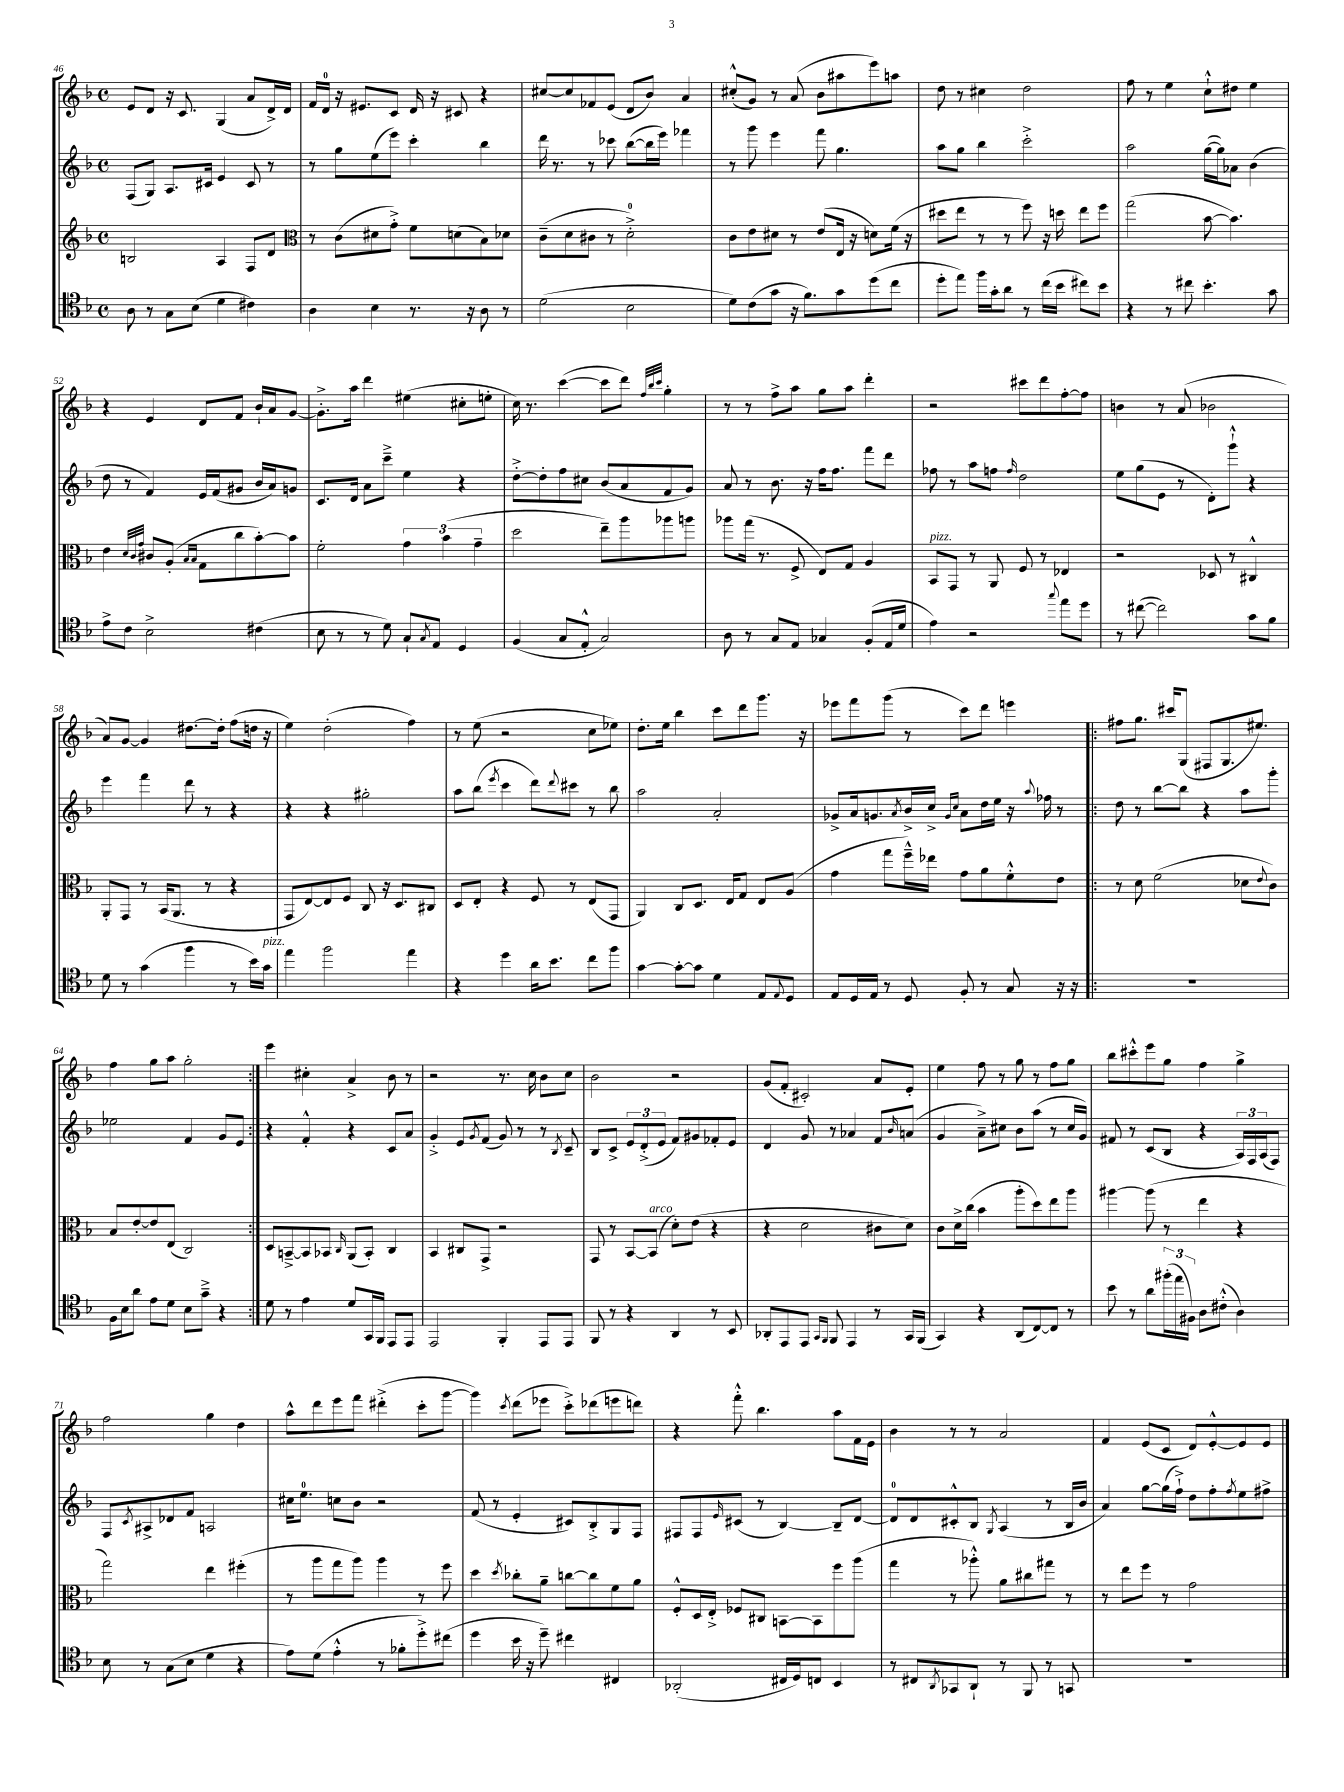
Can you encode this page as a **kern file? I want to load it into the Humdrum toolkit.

**kern	**kern	**kern	**kern
*part4	*part3	*part2	*part1
*staff4	*staff3	*staff2	*staff1
*clefC4	*clefG2	*clefG2	*clefG2
*k[b-]	*k[b-]	*k[b-]	*k[b-]
*M4/4	*M4/4	*M4/4	*M4/4
*met(c)	*met(c)	*met(c)	*met(c)
=46	=46	=46	=46
8A\	2Bn/	(8F/L	8e/L
8r	.	8G/J)	8d/J
8G\L	.	8.A/L	16r
.	.	.	8.c/
(8B-\J	.	.	.
.	.	16c#X/Jk	.
4d\	4A/	4e/	(4G/
4c#X\)	8F/L	8c#/	8a/L
.	8d/J	8r	16d^/L)
.	.	.	16d/JJ
=47	=47	=47	=47
*	*clefC3	*	*
4A\	8r	8r	16f/LL
.	.	.	16d/JJ
.	(8c\L	8gg\L	16r
.	.	.	8.e#X/L
4B-\	8d#X\	(8ee\	.
.	8g'^\J)	8eee\J)	8c/J
8.r	8f\L	4ccc'\	16d/
.	.	.	16r
.	(8dn\	.	8c#X/
16r	.	.	.
8A\	8B-\)	4bb-\	4r
8r	8d-X\J	.	.
=48	=48	=48	=48
(2d\	(8c~\L	16ddd\	[8cc#X/L
.	.	8.r	.
.	8d\	.	8cc#/]
.	8c#X\J	8r	8f-X/
.	8r	8ccc-X\	(8e/J
2B-\	2d'^\)	([8bb-\L	8d/L
.	.	16bb-\L]	8b-/J)
.	.	16eee\JJ)	.
.	.	4fff-X\	4a/
=49	=49	=49	=49
8d\L)	8c\L	8r	(8cc#X'^^/L
(8c\	8e\	8ggg\	8g/J)
8g\J	8d#X\J	4eee\	8r
16r	8r	.	(8a/
8.f\L)	.	.	.
.	(8e/L	8fff\	8b-\L
8g\	16E/Jk	4.gg\	8aa#X\
.	16r	.	.
(8dd\	8dn\L)	.	8eee\)
8cc\J	(16f\Jk	.	8aan\J
.	16r	.	.
=50	=50	=50	=50
8dd'\L	8dd#X\L	8aa\L	8dd\
8ee\J)	8ee\J	8gg\J	8r
16ff\LL	8r	4bb-\	4cc#X\
16g'\J	.	.	.
8a\J	8r	.	.
8r	8ff\)	2ccc'^\	2dd\
(16cc\LL	16r	.	.
16b-\JJ	16ddn\	.	.
8cc#X\L)	8ee\L	.	.
8b-\J	8ff\J	.	.
=51	=51	=51	=51
4r	(2gg\	2aa\	8ff\
.	.	.	8r
8r	.	.	4ee\
8cc#X\	.	.	.
4.b-'\	[8b-\	([16gg\LL	8cc`^^\L
.	.	16gg\J])	.
.	4.b-\])	8a-X\J	8dd#X\J
.	.	(4b-\	4ee\
8g\	.	.	.
!!LO:LB:g=z
=52	=52	=52	=52
8e^\L	4e\	8dd\	4r
8c\J	.	8r	.
.	32qqd/LLL	.	.
.	32qqc/	.	.
.	32qqg/JJJ	.	.
2B-^\	8c#X/L	4f/)	4e/
.	(8A'/J	.	.
.	16qqB-/LL	.	.
.	16qqB-/JJ	.	.
.	8G\L	16e/LL	8d/L
.	.	(16f/J	.
.	8cc\	8g#X/J	8f/J
(4c#X\	[8b-'\)	16b-/LL	16b-`/LL
.	.	16a/J)	16a/J
.	8b-\J]	8gn/J	[8g/J
=53	=53	=53	=53
8B-\	2f'\	8.c/L	8.g'^\L]
8r	.	.	.
.	.	16d/Jk	16aa\Jk
8r	.	8a\L	4ddd\
8d\)	.	8ccc~^\J	.
8G`/L	6g\	4ee\	(4ee#X\
8qG/	.	.	.
8E/J	.	.	.
.	(6b-\	.	.
4D/	.	4r	8cc#X'\L
.	6g~\	.	.
.	.	.	8een'\J
=54	=54	=54	=54
(4F/	2dd\	[8dd'^\L	16cc\)
.	.	.	8.r
.	.	8dd'\]	.
8G/L	.	8ff\	([4ccc\
8E'^^/J	.	8cc#X\J	.
2G/)	8ee~\L)	(8b-/L	8ccc\L]
.	8aa\	8a/	8ddd\J)
.	.	.	32qqff/LLL
.	.	.	32qqbb-/
.	.	.	32qqccc/JJJ
.	8aa-X\	8f/	4gg'\
.	8aan\J	8g/J)	.
=55	=55	=55	=55
8A\	8aa-X\L	8a/	8r
8r	(16gg\Jk	8r	8r
.	8.r	.	.
8G/L	.	8.b-\	8ff^\L
8E/J	8F^/	.	8aa\J
.	.	16r	.
4G-X/	8E/L)	16ff\KL	8gg\L
.	.	8.ff\J	.
.	8G/J	.	8aa\J
(8F'/L	4A/	8fff\L	4ddd'\
16E/L	.	8ddd\J	.
16d/JJ	.	.	.
=56	=56	=56	=56
!	!LO:TX:a:i:t=pizz.	!	!
4e\)	8BB-/L	8ff-X\	2r
.	8GG/J	8r	.
2r	8r	8aa\L	.
.	8AA/	8ffn\J	.
.	.	16qqff/	.
.	8F/	2dd\	8ccc#X\L
.	8r	.	8ddd\
8qqgg/	.	.	.
8ee\L	4E-X/	.	[8ff'\
8dd\J	.	.	8ff\J]
=57	=57	=57	=57
8r	2r	8ee\L	4bn\
([8cc#X\	.	(8gg\	.
2cc#\])	.	8e\J	8r
.	.	8r	(8a/
.	8D-X/	8d'\L)	2b-X\
.	8r	8ggg`^^\J	.
8g\L	4C#X^^/	4r	.
8f\J	.	.	.
!!LO:LB:g=z
=58	=58	=58	=58
8d\	8AA'/L	4eee\	8a/L)
8r	8GG/J	.	[8g/J
(4g\	8r	4fff\	4g/]
.	(16BB-/KL	.	.
.	8.AA/J	.	.
4ff\	.	8ddd\	[8.dd#X\L
.	8r	8r	.
.	.	.	16dd#'\Jk]
8r	4r	4r	(8ff\L
16b-\LL)	.	.	16ddn\Jk
!LO:TX:a:i:t=pizz.	!	!	!
16g\JJ	.	.	16r
=59	=59	=59	=59
4ee\	8GG/L	4r	4ee\)
.	[8E/)	.	.
2ff\	8E/]	4r	(2dd'\
.	8F/J	.	.
.	8C/	2gg#X'\	.
.	16r	.	.
.	8.D/L	.	.
4ee\	.	.	4ff\)
.	8C#X/J	.	.
=60	=60	=60	=60
4r	8D/L	8aa\L	8r
.	8E'/J	(8bb-\J	(8ee\
.	.	8qeee/	.
4dd\	4r	4ccc\	2r
16a\KL	8F/	8ddd\L)	.
8.b-\J	.	.	.
.	.	8qqddd/	.
.	8r	8ccc#X\J	.
8cc\L	(8E/L	8r	8cc\L
8ff\J	8GG/J	8bb-\	8ee-X\J)
=61	=61	=61	=61
[4g\	4AA/)	2aa\	8.dd'\L
.	.	.	16ee\Jk
8g'\L_	8C/L	.	4bb-\
8g\J]	8.D/J	.	.
4d\	.	2a'/	8ccc\L
.	16E/KL	.	.
.	8G/J	.	8ddd\
8E/L	8E/L	.	8.ggg\J
8qqE/	.	.	.
8D/J	(8A/J	.	.
.	.	.	16r
=62	=62	=62	=62
8E/L	4g\	8g-X^/L	8eee-X\L
16D/L	.	16a/k	8fff\
16E/JJ	.	8.gn/	.
8r	8gg\L	.	(8ggg\J
.	.	8qa/	.
8D/	16ff~^^\L)	16b-^/L	8r
.	16ee-X\JJ	16cc^/JJ	.
.	.	16qqg/LL	.
.	.	16qqcc/JJ	.
8F'/	8g\L	8a\L	8ccc\L)
8r	8a\	16dd\L	8ddd\J
.	.	16ee\JJ	.
8G/	8f'^^\	16r	4eeen\
.	.	8qqaa/	.
.	.	16ff-X\	.
16r	8e\J	8r	.
16r	.	.	.
=63!|:	=63!|:	=63!|:	=63!|:
1r	8r	8dd\	8ff#X\L
.	8d\	8r	8.gg\J
.	(2f\	[8bb-\L	.
.	.	.	16ccc#X/KL
.	.	8bb-\J]	(8G/J
.	.	4r	8F#X/L
.	.	.	8.G/
.	8d-X\L	8aa\L	.
.	.	.	8.ee#X/J)
.	8qqe/	.	.
.	8c\J)	8ggg'\J	.
!!LO:LB:g=z
=64	=64	=64	=64
16F\LL	8B-/L	2ee-X\	4ff\
16B-\J	.	.	.
8a\J	[8e'/	.	.
8e\L	8e/]	.	8gg\L
8d\J	(8E/J	.	8aa\J
8B-\L	2C/)	4f/	2gg'\
8g~^\J	.	.	.
4r	.	8g/L	.
.	.	8e/J	.
=65:|!	=65:|!	=65:|!	=65:|!
8d\	8D/L	4r	4eee\
8r	[8BBn~^/	.	.
4e\	8BB/]	4f'^^/	4cc#X'\
.	8BB-X/J	.	.
.	16qqC/	.	.
8d/L	(8AA/L	4r	4a^/
16GG/L	8BB-'/J)	.	.
16FF/JJ	.	.	.
8EE/L	4C/	8c/L	8b-\
8EE/J	.	8a/J	8r
=66	=66	=66	=66
2EE/	4BB-/	4g'^/	2r
.	8C#X/L	8e/L	.
.	.	8qg/	.
.	8GG^/J	(8f/J	.
4FF'/	2r	8g/)	8.r
.	.	8r	.
.	.	.	16cc\
8EE/L	.	8r	8b-\L
.	.	8qB-/	.
8EE/J	.	8c~/	8cc\J
=67	=67	=67	=67
8FF/	8GG/	8B-/L	2b-\
8r	8r	8c^/J	.
4r	[8BB-/L	12e/L	.
.	.	(12d'^/	.
!	!LO:TX:a:i:t=arco	!	!
.	(8BB-/J]	.	.
.	.	12e/J	.
4AA/	8d'\L)	8f/L)	2r
.	(8e\J	8g#X/	.
8r	4r	8f-X'/	.
8BB-/	.	8e/J	.
=68	=68	=68	=68
8AA-X'/L	4r	4d/	(8g/L
8EE/	.	.	8f'/J
8EE/J	2d\	8g/	2c#X'/)
16qqGG/LL	.	.	.
16qqFF/JJ	.	.	.
8FF/	.	8r	.
4EE/	.	4a-X/	.
8r	8c#X\L	8f/L	8a/L
.	.	16qqb-/	.
16GG/LL	8d\J)	(8an/J	8e'/J
(16FF/JJ	.	.	.
=69	=69	=69	=69
4GG/)	8c\L	4g/	4ee\
.	16d^\L	.	.
.	(16cc\JJ	.	.
4r	4b-\	8a~^\L)	8ff\
.	.	8cc#X\J	8r
(8AA/L	8aa'\L	8b-\L	8gg\
[8C/)	8dd\)	(8aa\J	8r
8C/J]	8ee\	8r	8ff\L
8r	8aa\J	16cc#/LL	8gg\J
.	.	16g/JJ)	.
=70	=70	=70	=70
8b-\	[4aa#X\	8f#X/	8bb-\L
8r	.	8r	8ccc#X'^^\
8a\L	(8aa#\]	(8c/L	8eee\
(24ff#X'\L	8r	8B-/J	8gg\J
24ee\	.	.	.
24F#X\JJ)	.	.	.
8A\L	4ee\	4r	4ff\
(8c#X'^^\J	.	.	.
4A\)	4r	24A/LL)	4gg^\
.	.	24F/	.
.	.	(24A/J	.
.	.	8F/J)	.
!!LO:LB:g=z
=71	=71	=71	=71
8B-\	2gg\)	8F/L	2ff\
.	.	8qc/	.
8r	.	8A#X^/	.
(8G\L	.	8d-X/	.
8B-\J	.	8f/J	.
4d\	4ee\	2An/	4gg\
4r	(4ff#X'\	.	4dd\
=72	=72	=72	=72
8e\L)	8r	16cc#X\KL	8aa^^\L
.	.	8.ee\J	.
(8d\J	8aa\L	.	8ddd\
4e'^^\	8gg\	8ccn\L	8eee\
.	8aa\J)	8b-\J	8fff\J
8r	4aa\	2r	(4ddd#X'^\
8f-X'\L	.	.	.
8dd'^\)	8r	.	8ccc'\L
(8cc#X\J	8ff\	.	[8ggg\J
=73	=73	=73	=73
4dd\	4dd\	(8f/	4ggg\])
.	.	8r	.
.	8qdd/	.	8qccc/
16b-\	8cc-X'\L	4e'/	(8ddd\L
16r	.	.	.
8dd~\)	8a~\J	.	8eee-X\J
4cc#X\	[8ccn\L	8c#X/L)	8ccc'^\L)
.	8cc\]	8B-'^/	(8ddd-X\
4C#X/	8f\	8G/	8eeen\
.	8a\J	8F/J	8dddn\J)
=74	=74	=74	=74
(2AA-X'/	8F'^^/L	8F#X/L	4r
.	16D/L	8F#/	.
.	16E'^/JJ	.	.
.	.	16qqe/	.
.	8F-X/L	(8c#X/J	8fff'^^\
.	8C#X/J	8r	4.bb-\
16C#X/LL	[8BBn\L	[4B-/)	.
16D/J)	.	.	.
8Cn/J	8BB\]	.	.
4BB-/	8ff\	8B-~/L]	8aa\L
.	(8aa\J	[8d/J	16f\L
.	.	.	16e\JJ
=75	=75	=75	=75
8r	4gg\	8d/L]	4b-\
8C#X/L	.	8d/	.
8qAA/	.	.	.
8GG-X/	8r	8c#X'^^/	8r
8AA`/J	8aa-X'^^\)	8B-/J	8r
.	.	8qG/	.
8r	8a\L	(4A/	2a/
8FF/	8cc#X\	.	.
8r	8gg#X\J	8r	.
8GGn/	8r	16B-/LL	.
.	.	16b-/JJ	.
=76	=76	=76	=76
1r	8r	4a/)	4f/
.	8ee\L	.	.
.	8ff\J	[8gg\L	(8e/L
.	8r	(16gg\L]	8c/J
.	.	16ff`^\JJ)	.
.	2g\	8dd\L	8d/L)
.	.	8ff'\	[8e'^^/
.	.	8qff/	.
.	.	8ee\	8e/]
.	.	8ff#X^\J	8e/J
==	==	==	==
*-	*-	*-	*-
